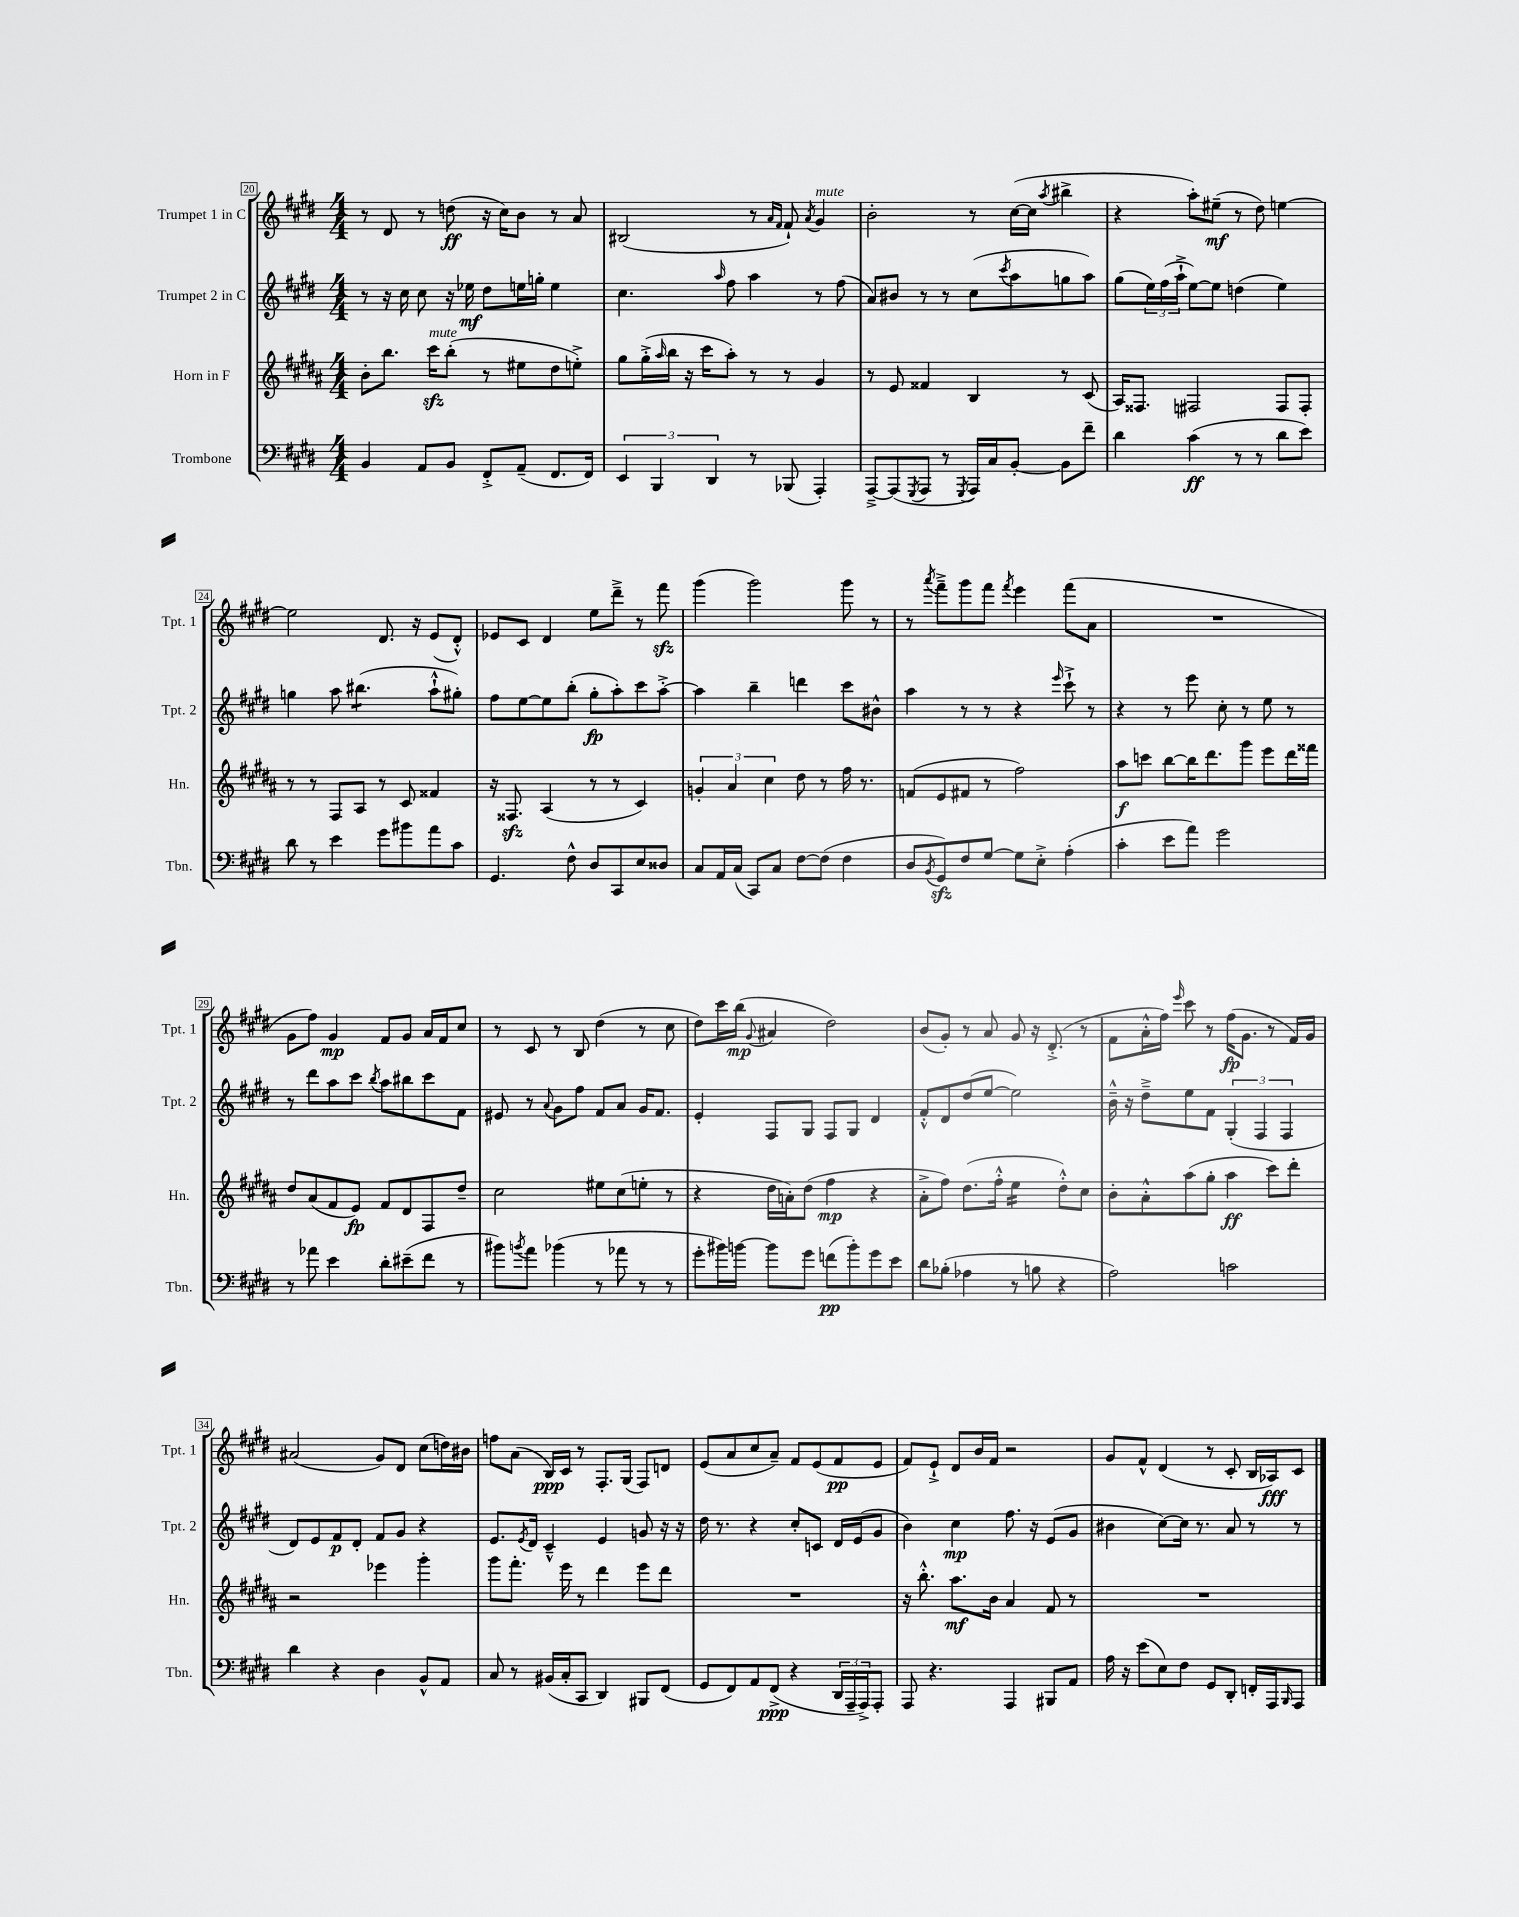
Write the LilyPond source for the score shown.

<<
\new StaffGroup <<
\new Staff = "s0" \with { instrumentName = "Trumpet 1 in C" shortInstrumentName = "Tpt. 1" } {
    \clef treble \key e \major \numericTimeSignature \time 4/4
    r8 dis'8 r8 d''8\ff( r16 cis''16) b'8 r8 a'8 |
    bis2( r8 \grace { a'16 fis'16 } fis'8-!) \acciaccatura { a'8 } gis'4^\markup { \italic "mute" } |
    b'2-. r8 cis''16~( cis''16 \acciaccatura { a''8 } bis''4-> |
    r4 a''8-.) eis''8--\mf( r8 dis''8) e''4~ |
    e''2 dis'8. r16 e'8( dis'8-.-^) |
    ees'8 cis'8 dis'4 e''8 dis'''8---> r8 fis'''8\sfz |
    gis'''4( gis'''2) gis'''8 r8 |
    r8 \acciaccatura { a'''8 } fis'''8---> gis'''8 fis'''8 \acciaccatura { fis'''8 } e'''4 fis'''8( a'8 |
    R1 |
    gis'8 fis''8) gis'4\mp fis'8 gis'8 a'16 fis'16 cis''8 |
    r8 cis'8 r8 b8 dis''4( r8 cis''8 |
    dis''8) cis'''16 b''16\mp( \appoggiatura { gis'8 } ais'4 dis''2) |
    b'8( gis'8-.) r8 a'8 gis'8 r16 dis'8.-.->( r8 |
    fis'8 a'16-.-^ fis''16) \grace { e'''16 } cis'''8 r8 fis''16\fp( gis'8. r8 fis'16) gis'16 |
    ais'2( gis'8) dis'8 cis''8( d''16) bis'16 |
    f''8 a'8( b16\ppp) cis'16 r8 fis8.-. gis16( fis8) d'8 |
    e'8( a'8 cis''8 a'8--) fis'8 e'8( fis'8\pp e'8 |
    fis'8) e'8-!-> dis'8 b'16 fis'16 r2 |
    gis'8 fis'8-^ dis'4( r8 cis'8-. b16 aes16\fff) cis'8 \bar "|." |
}
\new Staff = "s1" \with { instrumentName = "Trumpet 2 in C" shortInstrumentName = "Tpt. 2" } {
    \clef treble \key e \major \numericTimeSignature \time 4/4
    r8 r16 cis''16 cis''8 r16 ees''16\mf dis''8 e''16 g''16-. e''4 |
    cis''4. \grace { a''16 } fis''8 a''4 r8 fis''8( |
    a'8) bis'8 r8 r8 cis''8( \acciaccatura { cis'''8 } a''8 g''8 a''8) |
    gis''8( \tuplet 3/2 { e''16) fis''16( a''16-!-> } e''8~) e''8 d''4( e''4) |
    g''4 a''8 bis''4.:8( a''8-!-^ gis''8-.) |
    fis''8 e''8~ e''8 b''8-.( gis''8-.\fp a''8-.) cis'''8 a''8~-.-> |
    a''4 b''4-- d'''4 cis'''8 bis'8-^ |
    a''4 r8 r8 r4 \grace { e'''16 } cis'''8-!-> r8 |
    r4 r8 e'''8 cis''8-. r8 e''8 r8 |
    r8 dis'''8 a''8 cis'''8 \acciaccatura { b''8 } a''8 bis''8 cis'''8 fis'8 |
    eis'8 r8 \appoggiatura { a'8 } gis'8 fis''8 fis'8 a'8 gis'16 fis'8. |
    e'4-. fis8 gis8 fis8 gis8 dis'4 |
    fis'8-.-^ dis'8 dis''8( e''8~ e''2) |
    b'16---^ r16 dis''8---> e''8 fis'8 \tuplet 3/2 { gis4-.( fis4 fis4 } |
    dis'8) e'8 fis'8\p dis'8-. fis'8 gis'8 r4 |
    e'8. \acciaccatura { e'8 } dis'16 cis'4---^ e'4 g'8 r16 r16 |
    dis''16 r8. r4 cis''8-. c'8 dis'16 e'16( gis'8 |
    b'4) cis''4\mp fis''8. r16 e'8( gis'8 |
    bis'4 cis''8~) cis''16 r8. a'8 r8 r8 \bar "|." |
}
\new Staff = "s2" \with { instrumentName = "Horn in F" shortInstrumentName = "Hn." } {
    \clef treble \key b \major \numericTimeSignature \time 4/4
    b'8-. b''8. cis'''16\sfz^\markup { \italic "mute" } b''8-.( r8 eis''8 dis''8 e''8-.->) |
    gis''8 gis''16-.->( \grace { ais''16 } b''16 r16 cis'''16 ais''8-.) r8 r8 gis'4 |
    r8 e'8 fisis'4 b4 r8 cis'8( |
    ais16) fisis8. fis2 fis8 fis8-. |
    r8 r8 fis8 ais8 r8 cis'8 fisis'4 |
    r16 fisis8.\sfz ais4( r8 r8 cis'4) |
    \tuplet 3/2 { g'4-. ais'4 cis''4 } dis''8 r8 fis''16 r8. |
    f'8( e'8 fis'8 r8 fis''2) |
    ais''8\f c'''8 b''8~ b''16 dis'''8. gis'''8 e'''8 dis'''16 fisis'''16 |
    dis''8 ais'8( fis'8 e'8\fp) fis'8 dis'8 fis8 dis''8-- |
    cis''2 eis''8 cis''8( e''8-. r8 |
    r4 dis''16 a'16-.) dis''8( fis''4\mp r4 |
    ais'8-.-> fis''8) dis''8.( fis''16-.-^ e''4:16 dis''8-.-^) cis''8 |
    b'8-. ais'8-.-^ ais''8( gis''8-. ais''4\ff cis'''8) dis'''8-. |
    r2 ees'''4 gis'''4-. |
    gis'''8 fis'''8.-. e'''16 r8 dis'''4 e'''8 dis'''8 |
    R1 |
    r16 b''8.-.-^ ais''8.\mf b'16 ais'4 fis'8 r8 |
    R1 \bar "|." |
}
\new Staff = "s3" \with { instrumentName = "Trombone" shortInstrumentName = "Tbn." } {
    \clef bass \key e \major \numericTimeSignature \time 4/4
    b,4 a,8 b,8 fis,8-.-> a,8--( fis,8. fis,16) |
    \tuplet 3/2 { e,4 b,,4 dis,4 } r8 bes,,8( a,,4-.) |
    a,,8~---> a,,8( \acciaccatura { gis,,8 } a,,8 r8 \acciaccatura { gis,,8 } a,,16) cis16 b,8~-. b,8 fis'8-- |
    dis'4 cis'4\ff( r8 r8 dis'8 e'8) |
    dis'8 r8 e'4 gis'8 bis'8 a'8 cis'8 |
    gis,4. fis8-^ dis8 cis,8 e8 disis8 |
    cis8 a,16 cis16( cis,8) cis8 fis8~ fis8( fis4 |
    dis8 \acciaccatura { b,8 } gis,8\sfz) fis8 gis8~ gis8 e8-.-> a4-.( |
    cis'4-. e'8 a'8) gis'2 |
    r8 aes'8 e'4 dis'8-. eis'8--( fis'8 r8 |
    bis'8) \acciaccatura { b'8 } a'8 bes'4( r8 aes'8 r8 r8 |
    gis'8-. bis'16) b'16~ b'8 gis'8 f'8\pp( b'8-.) gis'8 e'8 |
    dis'8 bes8-.( aes4 r8 b8 r4 |
    a2) c'2 |
    dis'4 r4 dis4 b,8-^ a,8 |
    cis8 r8 bis,16( cis16-. cis,8 dis,4) bis,,8 fis,8( |
    gis,8 fis,8) a,8 fis,8->\ppp( r4 \tuplet 3/2 { dis,16 a,,16-- a,,16->) } a,,8-. |
    a,,8 r4. a,,4 bis,,8 a,8 |
    a16 r16 e'8( e8) fis8 gis,8 dis,8-. f,16-. a,,16 \grace { b,,16 } a,,8 \bar "|." |
}
>>
>>
\layout { \context { \Score currentBarNumber = #20 \override BarNumber.stencil = #(make-stencil-boxer 0.1 0.3 ly:text-interface::print) } }
